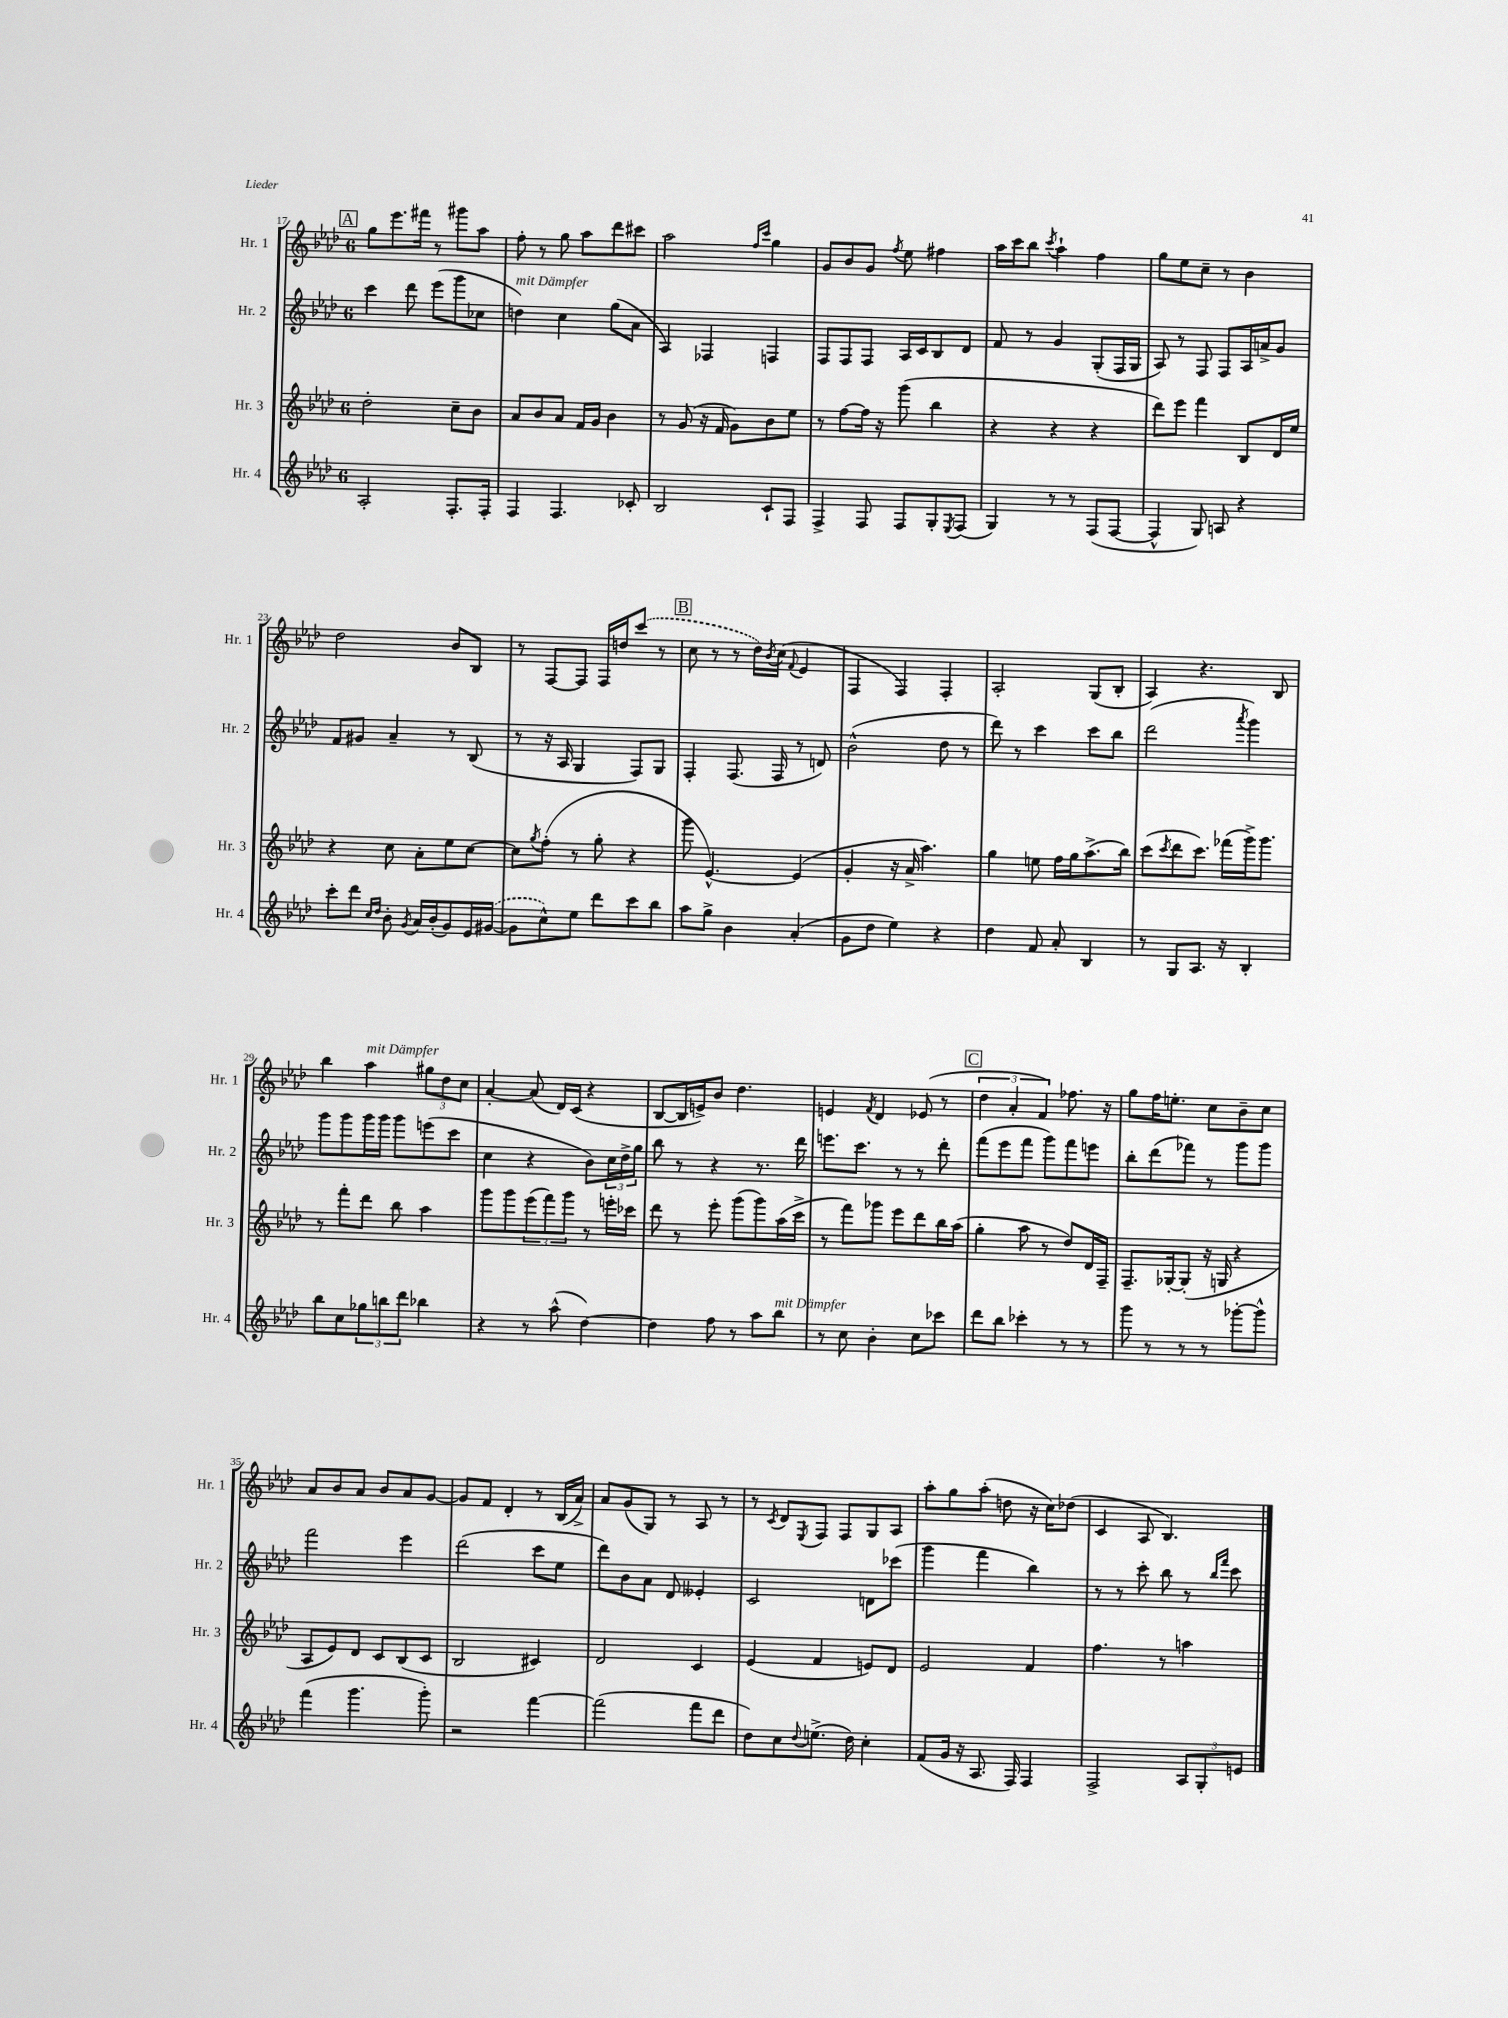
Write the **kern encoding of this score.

**kern	**kern	**kern	**kern
*staff4	*staff3	*staff2	*staff1
*clefG2	*clefG2	*clefG2	*clefG2
*k[b-e-a-d-]	*k[b-e-a-d-]	*k[b-e-a-d-]	*k[b-e-a-d-]
*M6/8	*M6/8	*M6/8	*M6/8
2A-'	2dd-'	4ccc	8gg
.	.	.	8.eee-
.	.	8ddd-	.
.	.	.	16fff#
.	.	(8eee-	8r
8.F'	8cc~	8ggg	8ggg#
.	8b-	8cc-	8aa-
16F'	.	.	.
=	=	=	=
4F	8a-	4dd)	8ff'
.	8b-	.	8r
4.F	8a-	4cc	8gg
.	16f	.	8aa-
.	16g	.	.
.	4b-	(8gg	8ddd-
8c-'	.	8a-	8ccc#
=	=	=	=
2B-	8r	4A-)	2aa-
.	(8g	.	.
.	16r	4F-	.
.	16f	.	.
.	8g)	.	.
.	.	.	16qqff
.	.	.	16qqccc
8c`	8b-	4F	4gg
8F	8ee-	.	.
=	=	=	=
4F^	8r	8F	8g
.	[8ff	8F	8b-
8F	16ff]	8F	8g
.	16r	.	.
.	.	.	8qff
8F	(8ggg	16A-	8ee-
.	.	16c	.
8G'	4bb-	8B-	4ff#
8qE-	.	.	.
(8F	.	8d-	.
=	=	=	=
4G)	4r	8f	16aa-
.	.	.	16ccc
.	.	8r	8bb-
.	.	.	8qccc
8r	4r	4g	4aa-`
8r	.	.	.
(8F	4r	(8G'	4ff
[8F	.	16F	.
.	.	16G	.
=	=	=	=
4F^^]	8ddd-)	8A-)	8gg
.	8eee-	8r	8ee-
8G)	4fff	8F	8cc~
8A	.	8F	8r
4r	8B-	16A-	4b-
.	.	16a^	.
.	16d-	8g	.
.	16ee-	.	.
=	=	=	=
8ccc'	4r	8f	2dd-
8ddd-	.	8g#	.
16qqcc	.	.	.
16qqdd-	.	.	.
8b-'	8cc	4a-~	.
8qg	.	.	.
16a-	8a-'	.	.
(16b-'	.	.	.
8g)	8ee-	8r	8b-
16e-	[8cc	(8B-	8B-
([16g#	.	.	.
=	=	=	=
8g#]	8cc]	8r	8r
.	8qgg	.	.
8cc^^)	(8ff'	16r	[8F
.	.	16A-	.
8ee-	8r	4G	8F]
8ddd-	8gg'	.	16F
.	.	.	16dd
8ccc	4r	8F)	(8ccc
8bb-	.	8G	8r
=	=	=	=
8aa-	8ggg	4F'	8cc
8gg^	[4.e-^^)	.	8r
4b-	.	(8.F	8r
.	.	.	16dd-)
.	.	.	8qb-
.	.	16F	(16cc
.	.	.	8qqf
(4a-'	(4e-]	8r	4e-
.	.	8d)	.
=	=	=	=
8g	4g'	(2b-^^	4F
8dd-	.	.	.
4ee-)	16r	.	4F)
.	16a-^	.	.
.	4.aa-)	.	.
4r	.	8dd-	4F'
.	.	8r	.
=	=	=	=
4dd-	4gg	8ddd-)	2A-'
.	.	8r	.
8f	8ee	4ccc	.
8a-'	16ff	.	.
.	16gg	.	.
4B-	(8.aa-^	8ccc	(8G
.	.	8bb-	8B-'
.	16bb-)	.	.
=	=	=	=
8r	(8ccc	(2ddd-	4A-)
.	8qccc	.	.
8G	8ddd-	.	.
8.A-	8.ccc)	.	4.r
16r	(16fff-	.	.
.	.	8qaaa-	.
4B-'	16ggg^)	4ggg)	.
.	8.ggg	.	.
.	.	.	8B-
=	=	=	=
8bb-	8r	8ggg	4bb-
8cc	8fff'	8ggg	.
12gg-	8ddd-	16ggg	4aa-
.	.	16ggg	.
12bb	.	.	.
.	8bb-	8ggg	.
12ddd-	.	.	.
4bb-	4aa-	(8eee	12gg#
.	.	.	12dd-
.	.	8ccc	.
.	.	.	12cc
=	=	=	=
4r	8ggg	4cc	[4a-'
.	8ggg	.	.
8r	(12eee-	4r	(8a-]
.	12fff)	.	.
(8aa-^^	.	.	16d-)
.	12ggg	.	.
.	.	.	(16c
[4dd-)	8r	8b-)	4r
.	16eee'	24cc	.
.	.	24dd-^	.
.	16ccc-	.	.
.	.	24gg	.
=	=	=	=
4dd-]	8ddd-	8bb-	[8B-
.	8r	8r	16B-]
.	.	.	16e^)
8ff	8eee-'	4r	8b-
8r	(8ggg	.	4.dd-
8aa-	8ggg)	8.r	.
8bb-	(16aa-	.	.
.	16ccc^	16ddd-	.
=	=	=	=
8r	8r	8.eee	4e
8cc	8fff)	.	.
.	.	8.ccc	.
.	.	.	8qf
4b-'	8ggg-	.	4d-
.	8eee-	8r	.
8cc	8ddd-	8r	(8e-
8ccc-	16bb-	8ddd-'	8r
.	(16aa-	.	.
=	=	=	=
8ddd-	4gg'	(8fff	6dd-
8bb-	.	8eee-	.
.	.	.	6a-'
4ccc-'	8aa-	8fff	.
.	.	.	6f)
.	8r	8ggg)	.
8r	8dd-)	8fff	8.ff-
8r	16d-	8eee	.
.	16F~	.	16r
=	=	=	=
8ggg	8.F~	8bb-'	8gg
8r	.	(8ddd-	16ff
.	[16G-'	.	8.ee'
8r	(8G-']	8fff-)	.
8r	16r	8r	8cc
.	16G	.	.
[8ggg-'	4r	8ggg	8b-~
8ggg-^^]	.	8ggg	8cc
=	=	=	=
(4fff	8A-	2fff	8a-
.	8e-)	.	8b-
4.ggg	8d-	.	8a-
.	8c	.	8b-
.	(8B-	4eee-	8a-
8ggg')	8c	.	[8g
=	=	=	=
2r	2B-	(2ddd-	8g]
.	.	.	8f
.	.	.	4d-'
[4fff	4c#)	8ccc	8r
.	.	8ee-	(16B-
.	.	.	16a-^)
=	=	=	=
(2fff]	2d-	8ddd-)	8a-
.	.	8b-	(8g
.	.	8a-	8G)
.	.	8d-	8r
8fff	4c	4e--'	8A-
8ddd-	.	.	8r
=	=	=	=
8dd-)	(4e-	2c	8r
.	.	.	8qc
8cc	.	.	8d-
8qqdd-	.	.	8qE-
(8.ee^	4f	.	8F
.	.	.	8F
16dd-)	.	.	.
4cc'	8e)	8d	8G
.	8d-	(8ccc-	8A-
=	=	=	=
(8f	2e-	4ggg	8aa-'
16g	.	.	8gg
16r	.	.	.
8.A-	.	4fff	(8aa-'
.	.	.	8dd
16F)	.	.	.
4F	4f	4bb-)	16r
.	.	.	16cc)
.	.	.	(8dd-
=	=	=	=
2F^	4.ff	8r	4c
.	.	8r	.
.	.	8ccc'	8A-
.	8r	8bb-	4.B-)
12A-	4aa	8r	.
12G'	.	.	.
.	.	16qqbb-	.
.	.	16qqfff	.
.	.	8ccc	.
12e	.	.	.
==	==	==	==
*-	*-	*-	*-
